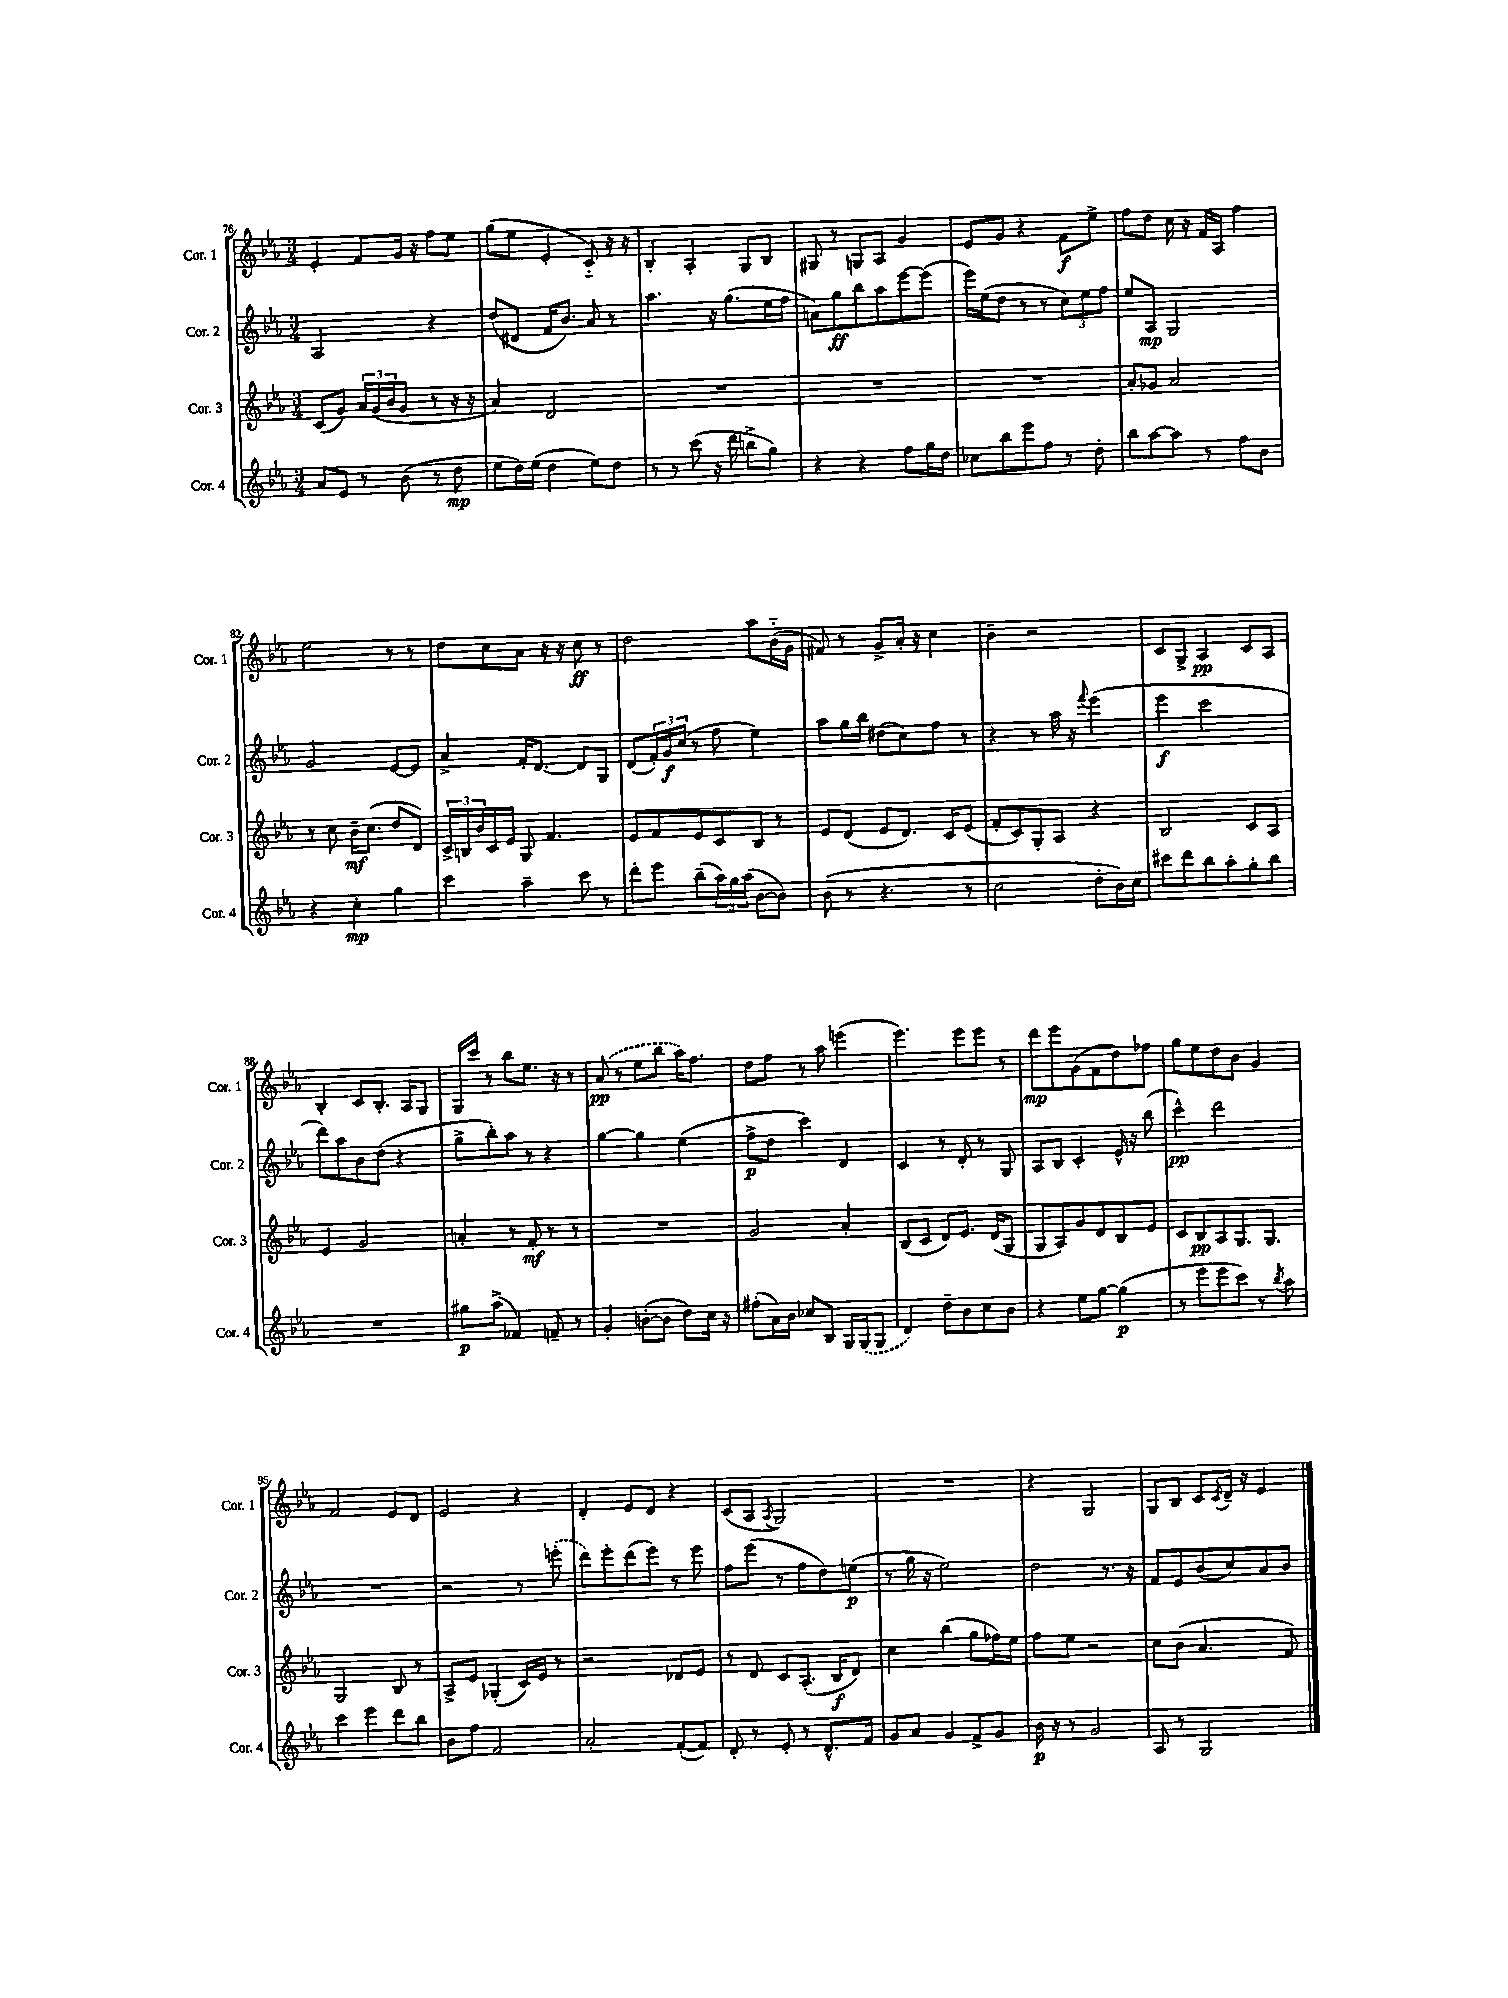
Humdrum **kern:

**kern	**kern	**kern	**kern
*staff4	*staff3	*staff2	*staff1
*clefG2	*clefG2	*clefG2	*clefG2
*k[b-e-a-]	*k[b-e-a-]	*k[b-e-a-]	*k[b-e-a-]
*M3/4	*M3/4	*M3/4	*M3/4
8a-	(8c	2A-	4e-'
8e-	8g)	.	.
8r	24a-	.	8f
.	(24g	.	.
.	24b-	.	.
(8b-	8g	.	16g
.	.	.	16r
8r	8r	4r	8ff
8dd	16r	.	8ee-
.	16r	.	.
=	=	=	=
8ee-	4a-)	(8dd	(8gg
16dd)	.	8d#	8ee-
(16ee-	.	.	.
4dd	2d	16f	4e-'
.	.	8.b-)	.
8ee-)	.	8a-	8c'~)
8dd	.	8r	16r
.	.	.	16r
=	=	=	=
8r	2.r	4.aa-	4B-'
8r	.	.	.
(8ccc	.	.	4A-'
16r	.	16r	.
16ddd	.	(8.gg	.
8bb^	.	.	8G
8gg)	.	16ee-	8B-
.	.	16ff	.
=	=	=	=
4r	2.r	8a)	8G#
.	.	8gg	8r
4r	.	8bb-	8G
.	.	8aa-	8A-
8ff	.	[8eee-	4g
16gg	.	(8eee-]	.
16dd	.	.	.
=	=	=	=
8cc-	2.r	16eee-)	8e-
.	.	(16ee-	.
8bb-	.	8dd	8g
8eee-	.	8r	4r
8ff	.	8r	.
8r	.	12cc)	8f
.	.	12ee-	.
8dd'	.	.	8ee-^
.	.	12ff	.
=	=	=	=
8bb-	8a-'	8ee-	8ff
[8aa-	8g-	8A-	8dd
8aa-]	2a-	2G	16cc
.	.	.	16r
8r	.	.	16f
.	.	.	16A-
8ff	.	.	4ff
8b-	.	.	.
=	=	=	=
4r	8r	2g	2ee-
.	8cc	.	.
4cc'	16b-~	.	.
.	(8.cc	.	.
4gg	8dd	[8e-	8r
.	8d)	8e-]	8r
=	=	=	=
4ccc	24c^	4a-^	8dd
.	24B	.	.
.	24b-	.	.
.	16c	.	8cc
.	16e-	.	.
4aa-~	8G	16f'	8a-
.	.	[8.d	.
.	4.f	.	16r
.	.	.	16r
8ccc	.	8d]	8cc
8r	.	8G	8r
=	=	=	=
8ddd'	8e-	(8d	2dd
8eee-	8f	24f')	.
.	.	24g	.
.	.	(24cc	.
(8bb-~	8e-	8r	.
24aa-)	8c	8ff	.
24gg	.	.	.
(24aa-	.	.	.
[8b-	8B-	4ee-)	8aa-
8b-])	8r	.	(16b-'~
.	.	.	16g
=	=	=	=
(8b-	8e-	8aa-	8f#)
8r	(8d	16gg	8r
.	.	16bb-	.
4.r	8e-	(8dd#	8g^
.	8.d)	8cc)	16a-'
.	.	.	16r
.	.	8ff	4cc
.	16c	.	.
8r	(8e-	8r	.
=	=	=	=
2cc	8f'	4r	4b-~
.	8c)	.	.
.	8G'	8r	2r
.	8A-	16aa-	.
.	.	16r	.
.	.	8qqfff	.
8dd'	4r	(4eee-	.
16b-)	.	.	.
16cc	.	.	.
=	=	=	=
8ccc#	2B-	4eee-	8c
8ddd	.	.	8G^
8bb-	.	2ccc	4A-
8aa-'	.	.	.
8gg'	8c	.	8c
8bb-	8A-	.	8A-
=	=	=	=
2.r	4e-	8ddd)	4B-'
.	.	8aa-	.
.	2g	8b-	8c
.	.	(8dd	8.B-'
.	.	4r	.
.	.	.	16A-
.	.	.	8G
=	=	=	=
8gg#	4a'	8gg^	16G
.	.	.	16ccc
(8aa-^	.	8bb-')	8r
4f-)	8r	8aa-	8bb-
.	8f'	8r	8.ee-
8f~	8r	4r	.
.	.	.	16r
8r	8r	.	8r
=	=	=	=
4g'	2.r	[4gg	(8a-
.	.	.	8r
([8b'	.	4gg]	8ee-
8b]	.	.	8bb-
8dd)	.	(4ee-	16aa-)
.	.	.	8.ff
16cc	.	.	.
16r	.	.	.
=	=	=	=
(8ff#'	2g	8ff^	8dd
16a-)	.	8dd	8ff
16b-	.	.	.
8cc-	.	4ccc)	8r
8B-	.	.	8aa-
16G	4a-'	4d	(4eee
(16G	.	.	.
8G	.	.	.
=	=	=	=
4d)	(8B-	4c	4.eee-)
.	8c	.	.
8dd~	8d)	8r	.
8b-	8.e-	8d'	8eee-
8cc	.	8r	8eee-
.	(16d	.	.
8b-	8G	8G	8r
=	=	=	=
4r	8G	8A-	8ddd
.	8A-)	8B-	8eee-
8ee-	8g	4c'	(8g
[8gg	8d	.	8f
(4gg]	8B-	16e-^^	8dd)
.	.	16r	.
.	8e-	(8bb-	8ff-
=	=	=	=
8r	8c	4ccc^^)	8gg
8eee-	8B-	.	8ee-
8eee-	8A-	2ddd	8dd
8ccc)	8.G	.	8b-
8r	.	.	4g
.	8.G	.	.
8qbb-	.	.	.
8aa-	.	.	.
=	=	=	=
4ccc	2G	2.r	2f
4eee-	.	.	.
8ddd	8B-	.	8e-
8bb-	8r	.	8d
=	=	=	=
8b-	8A-^	2r	2e-
8ff	8e-	.	.
2f	(4G-'	.	.
.	16c)	8r	4r
.	16e-	.	.
.	8r	(8eee'	.
=	=	=	=
2a-'	2r	8ddd)	4d'
.	.	8eee-'	.
.	.	(8ddd	8e-
.	.	8eee-)	8d
([8f'	8d-	8r	4r
8f])	8e-	8eee-	.
=	=	=	=
8d'	8r	8ff	(8c
8r	8d	(8eee-	8A-
.	.	.	8qA-
8e-'	8c	8r	2G)
8r	(8.A-'	8ff	.
8.d^^	.	8dd)	.
.	16B-	.	.
.	8d)	(8ee	.
16f	.	.	.
=	=	=	=
8g	4cc	8r	2.r
8a-	.	16gg	.
.	.	16r	.
4g	(4bb-	2ee-)	.
8f^	8gg	.	.
8g	16ff-)	.	.
.	16ee-	.	.
=	=	=	=
16b-	8ff	2dd	4r
16r	.	.	.
8r	8ee-	.	.
2g	2r	.	2G
.	.	8.r	.
.	.	16r	.
=	=	=	=
8A-	8cc	8f	8G
8r	(8b-	8e-	8B-
2G	4.a-	(8b-	8c
.	.	.	8qc
.	.	8cc)	16d~
.	.	.	16r
.	.	8a-	4e-
.	8f)	8b-	.
==	==	==	==
*-	*-	*-	*-
